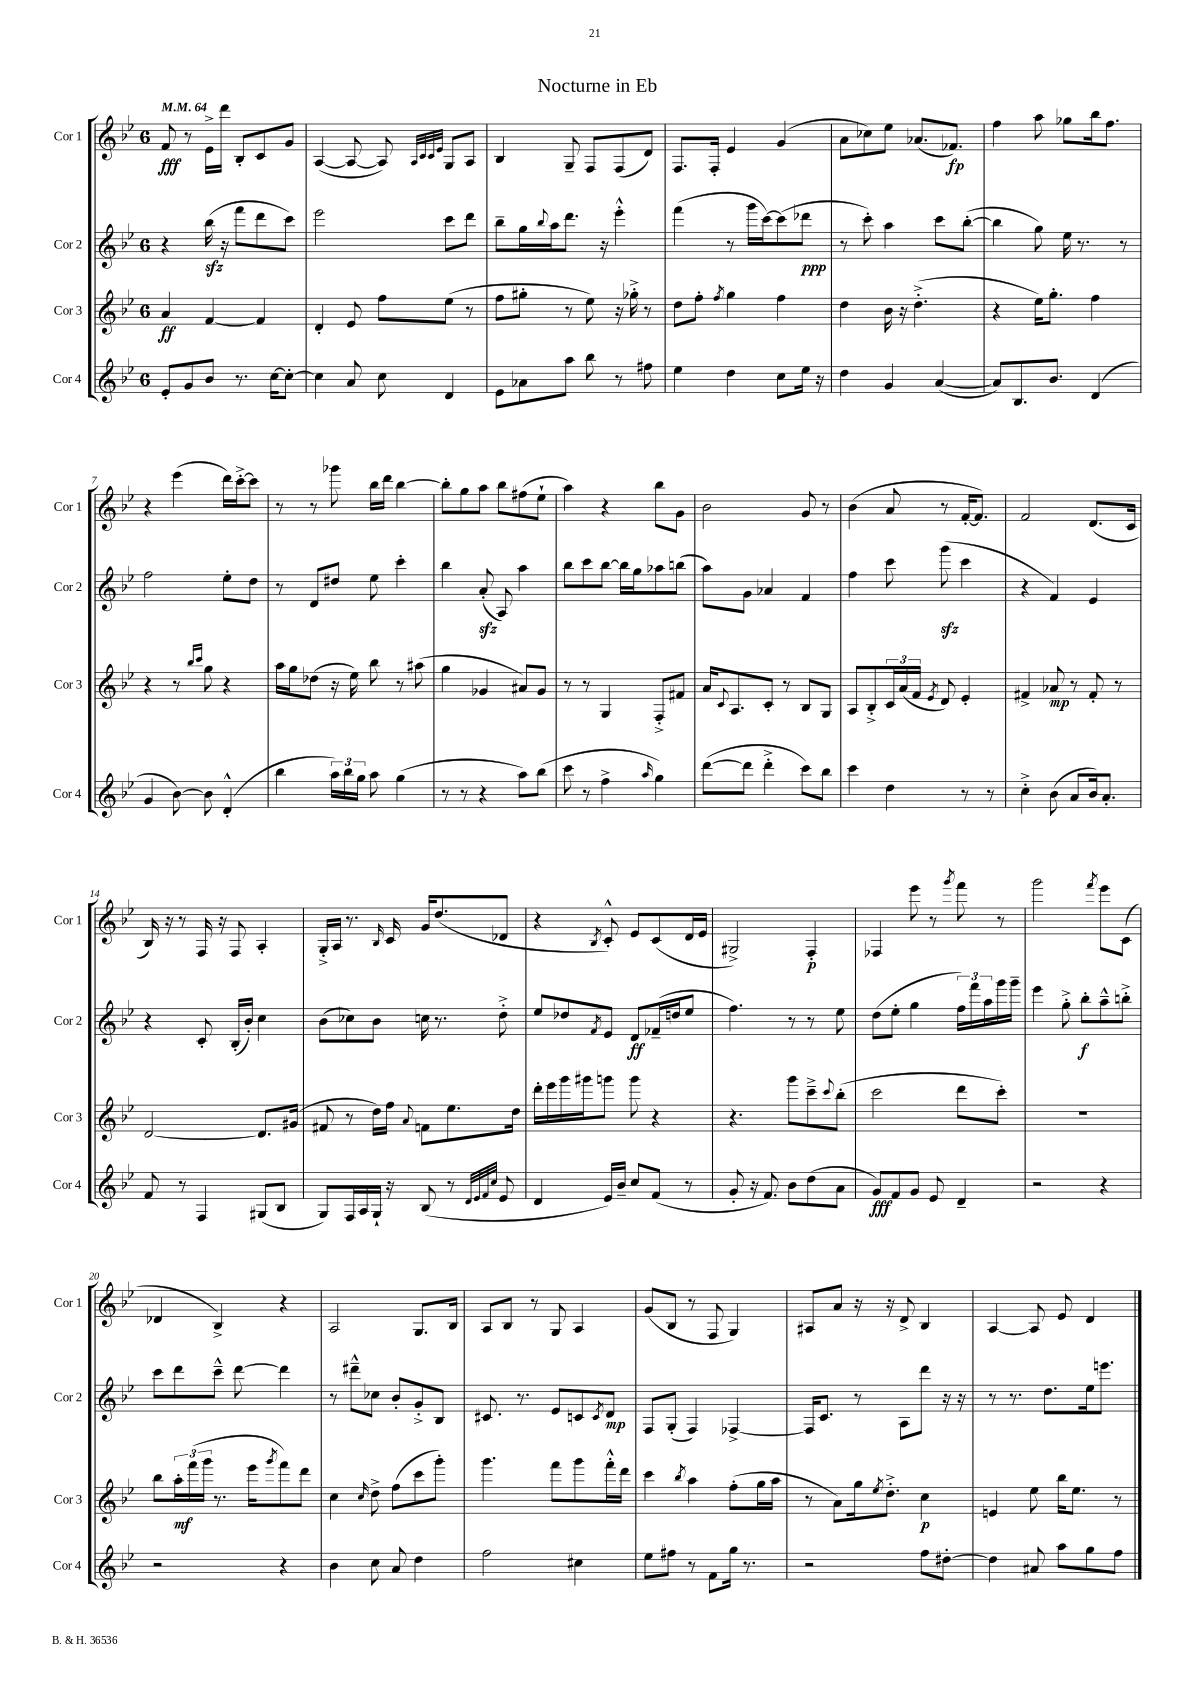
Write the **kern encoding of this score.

**kern	**kern	**kern	**kern
*staff4	*staff3	*staff2	*staff1
*clefG2	*clefG2	*clefG2	*clefG2
*k[b-e-]	*k[b-e-]	*k[b-e-]	*k[b-e-]
*M6/8	*M6/8	*M6/8	*M6/8
*MM64	*MM64	*MM64	*MM64
8e-'	4a	4r	8f
8g	.	.	8r
8b-	[4f	(16bb-	16e-^
.	.	16r	16ddd
8.r	.	8fff	8B-'
.	4f]	8ddd	8c
[16cc	.	.	.
8cc'_	.	8ccc)	8g
=	=	=	=
4cc]	4d'	2eee-	([4A
8a	8e-	.	8A_
8cc	8ff	.	8A])
.	.	.	32qqA
.	.	.	32qqc
.	.	.	32qqc
.	.	.	32qqe-
4d	(8ee-	8ccc	8G
.	8r	8ddd	8A
=	=	=	=
8e-	8ff	8bb-~	4B-
8a-	8gg#'	16gg	.
.	.	8qqbb-	.
.	.	16aa	.
8aa	8r	8.ddd	8G~
8bb-	8ee-)	.	8F
.	.	16r	.
8r	16r	4eee-'^^	(8F
.	16gg-'^	.	.
8ff#	8r	.	8d)
=	=	=	=
4ee-	8dd	(4fff	8.F
.	8ff'	.	.
.	.	.	16F'
.	8qff	.	.
4dd	4gg	8r	4e-
.	.	16ggg	.
.	.	[16ccc)	.
8cc	4ff	(8ccc]	(4g
16ee-	.	8ddd-	.
16r	.	.	.
=	=	=	=
4dd	4dd	8r	8a
.	.	8ccc')	8cc-)
4g	16b-	4aa	8ee-
.	16r	.	.
.	(4.dd'^	.	(8.a-
([4a	.	8ccc	.
.	.	.	8.f-)
.	.	([8bb-'	.
=	=	=	=
8a])	4r	4bb-]	4ff
8.B-	.	.	.
.	16ee-)	8gg)	8aa
8.b-	8.gg'	.	.
.	.	16ee-	8gg-
.	.	8.r	.
(4d	4ff	.	16bb-
.	.	.	8.ff
.	.	8r	.
=	=	=	=
4g	4r	2ff	4r
[8b-)	8r	.	(4eee-
.	16qqbb-	.	.
.	16qqccc	.	.
8b-]	8gg	.	.
(4d'^^	4r	8ee-'	16ddd)
.	.	.	[16ccc'^
.	.	8dd	8ccc]
=	=	=	=
4bb-	16aa	8r	8r
.	16gg	.	.
.	(8dd-	8d	8r
24aa)	16r	8dd#	8ggg-
24bb-	.	.	.
.	16ee-)	.	.
24gg	.	.	.
8aa	8bb-	8ee-	16bb-
.	.	.	16ddd
(4gg	8r	4ccc'	[4bb-
.	(8aa#	.	.
=	=	=	=
8r	4gg	4bb-	8bb-']
8r	.	.	8gg
4r	4g-	(8a'	8aa
.	.	8A)	8bb-
8aa)	8a#)	4aa	(8ff#
(8bb-	8g-	.	8ee-`
=	=	=	=
8ccc	8r	8bb-	4aa)
8r	8r	8ccc	.
4ff^	4G	[8bb-	4r
.	.	16bb-]	.
.	.	16gg	.
16qqaa	.	.	.
4gg)	8F'^	8aa-	8bb-
.	8f#	(8bb	8g
=	=	=	=
([8ddd	16a	8aa)	2b-
.	8qqc	.	.
.	8.A	.	.
8ddd]	.	8g	.
4ddd'^	8c'	4a-	.
.	8r	.	.
8ccc)	8B-	4f	8g
8bb-	8G	.	8r
=	=	=	=
4ccc	8A	4ff	(4b-
.	8B-'^	.	.
4dd	24c	8ccc	8a
.	(24a	.	.
.	24f	.	.
.	8qe-	.	.
.	8d)	(8ggg	8r
8r	4e-'	4ccc	[16f'
.	.	.	8.f])
8r	.	.	.
=	=	=	=
4cc'^	4f#^	4r	2f
(8b-	8a-	4f)	.
8a	8r	.	.
16b-)	8f#'	4e-	(8.d
8.a'	.	.	.
.	8r	.	.
.	.	.	16c
=	=	=	=
8f	[2d	4r	16B-)
.	.	.	16r
8r	.	.	8r
4F	.	8c'	16F
.	.	.	16r
.	.	(16B-'	8F
.	.	16b-')	.
(8G#	8.d]	4cc	4A'
8B-	.	.	.
.	(16g#	.	.
=	=	=	=
8G)	8f#	(8b-	16G'^
.	.	.	16A
16F	8r	8cc-)	8.r
16A	.	.	.
16G`	16dd)	8b-	.
.	.	.	16qqB-
16r	16ff	.	16c
.	8qqa	.	.
(8B-	8f	16cc	16g
.	.	8.r	(8.dd
8r	8.ee-	.	.
32qqd	.	.	.
32qqe-	.	.	.
32qqf	.	.	.
32qqcc	.	.	.
8e-	.	8dd'^	8d-
.	16dd	.	.
=	=	=	=
4d	16ddd'	8ee-	4r
.	16eee-	.	.
.	16ggg	8dd-	.
.	16ggg#	.	.
.	.	8qf	8qB-
16e-)	8ggg	8e-	8c'^^)
16b-~	.	.	.
8cc	8ggg	8d	8e-
(8f	4r	(16f-~	(8c
.	.	16dd	.
8r	.	8ee-	16d
.	.	.	16e-
=	=	=	=
8g'	4.r	4.ff)	2G#^)
16r	.	.	.
8.f)	.	.	.
8b-	8ggg	8r	.
(8dd	8ccc~^	8r	4F'
.	8qqccc	.	.
8a	(8bb-'	8ee-	.
=	=	=	=
8g)	2ccc	(8dd	4F-
8f	.	8ee-'	.
8g	.	4gg	8eee-
8e-	.	.	8r
.	.	.	8qggg
4d~	8ddd	24ff)	8fff
.	.	24fff	.
.	.	24aa	.
.	8ccc')	16ggg	8r
.	.	16ggg~	.
=	=	=	=
2r	2.r	4eee-	2ggg
.	.	8gg'^	.
.	.	8bb-'	.
.	.	.	8qfff
4r	.	8aa~^^	8eee-
.	.	8bb'^	(8c
=	=	=	=
2r	8bb-	8ccc	4d-
.	24aa'	8ddd	.
.	(24fff	.	.
.	24ggg	.	.
.	8.r	8ccc~^^	4B-^)
.	.	[8ddd	.
.	16eee-	.	.
.	8qggg	.	.
4r	8fff)	4ddd]	4r
.	8ddd	.	.
=	=	=	=
4b-	4cc	8r	2A
.	.	8ddd#~^^	.
.	16qqcc	.	.
8cc	8dd^	8cc-	.
8a	(8ff	8b-'	.
4dd	8ccc	8g'^	8.G
.	8ggg')	8B-	.
.	.	.	16B-
=	=	=	=
2ff	4.ggg	8.c#	8A
.	.	.	8B-
.	.	8.r	.
.	.	.	8r
.	8fff	8e-	8G
4cc#	8ggg	8c	4A
.	.	8qc	.
.	16fff'^^	8d	.
.	16ddd	.	.
=	=	=	=
8ee-	4ccc	8F	(8g
8ff#	.	(8G'	8B-
.	8qbb-	.	.
8r	4aa	4F)	8r
8f	.	.	8F
16gg	(8ff'	[4F-^	4G)
8.r	.	.	.
.	16gg	.	.
.	16aa	.	.
=	=	=	=
2r	8r	16F-]	8A#
.	.	8.c	.
.	8a)	.	8a
.	16gg	8r	16r
.	8qee-	.	.
.	8.dd'^	.	16r
.	.	8A	8d^
8ff	4cc	8ddd	4B-
[8dd#'	.	16r	.
.	.	16r	.
=	=	=	=
4dd#]	4e	8r	[4A
.	.	8.r	.
8a#	8ee-	.	8A]
.	.	8.dd	.
8aa	16bb-	.	8e-
.	8.ee-	.	.
8gg	.	16ee-	4d
.	.	8.eee	.
8ff	8r	.	.
==	==	==	==
*-	*-	*-	*-
